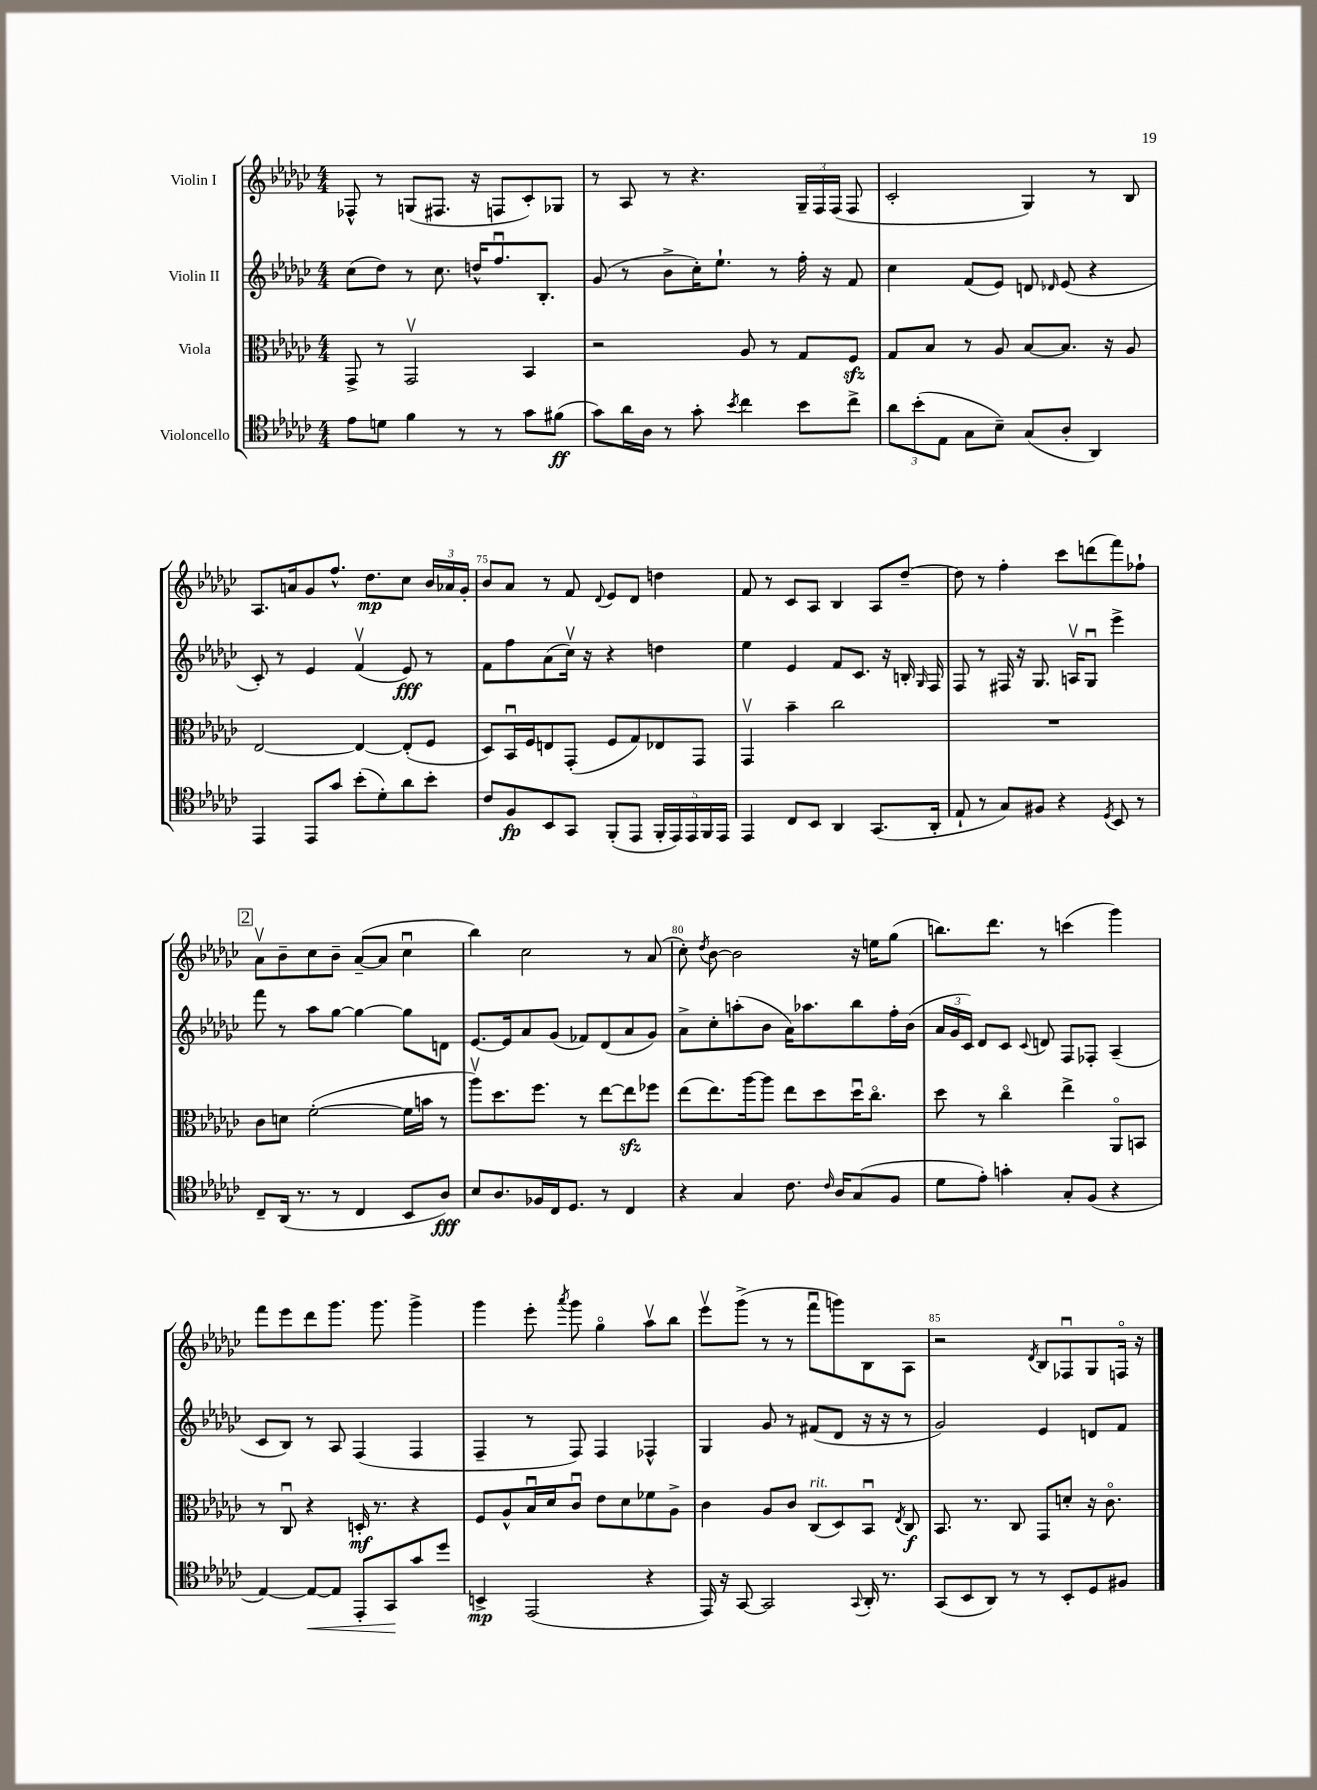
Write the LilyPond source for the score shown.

<<
\new StaffGroup <<
\new Staff = "s0" \with { instrumentName = "Violin I" } {
    \clef treble \key ges \major \numericTimeSignature \time 4/4
    \autoBeamOff fes8-^ r8 g8[( fis8.] r16 f8[ ces'8-.) ges8] |
    r8 aes8 r8 r4. \tuplet 3/2 { ges16[-- f16 f16]( } f8 |
    ces'2-. ges4) r8 bes8 |
    aes8.[ a'16 ges'8 f''8.]-^ des''8.[\mp ces''8] \tuplet 3/2 { bes'16[ aes'16 ges'16]-. } |
    bes'8[ aes'8] r8 f'8 \appoggiatura { des'8 } ees'8[ des'8] d''4 |
    f'8 r8 ces'8[ aes8] bes4 aes8[ des''8]~-- |
    des''8 r8 f''4-. ces'''8[ d'''8( f'''8) fes''8]-! |
    \mark \markup { \box "2" } aes'8[\upbow bes'8-- ces''8 bes'8]-- aes'8[~--( aes'8] ces''4\downbow |
    bes''4) ces''2 r8 aes'8( |
    ces''8-.) \acciaccatura { des''8 } bes'8~ bes'2 r16 e''16[ ges''8]( |
    b''8.[) des'''8.] r8 c'''4( ges'''4) |
    f'''8[ ees'''8 des'''8 ges'''8.] ges'''8. ges'''4-> |
    ges'''4 ees'''8-. \acciaccatura { aes'''8 } ges'''8 ges''4\flageolet aes''8[\upbow bes''8] |
    ees'''8[\upbow ges'''8]->( r8 r8 f'''8[\downbow g'''8) bes8 aes8] |
    r2 \acciaccatura { des'8 } bes8[ fes8\downbow ges8 f16]\flageolet r16 \bar "|." |
}
\new Staff = "s1" \with { instrumentName = "Violin II" } {
    \clef treble \key ges \major \numericTimeSignature \time 4/4
    \autoBeamOff ces''8[( des''8]) r8 ces''8. d''16[-^ f''8.\downbow bes8.]-. |
    ges'8( r8 bes'8[-> ces''16-.) ees''8.]-! r8 f''16-. r16 f'8 |
    ces''4 f'8[( ees'8]) d'8 \grace { des'16 } ees'8( r4 |
    ces'8-.) r8 ees'4 f'4\upbow( ees'8\fff) r8 |
    f'8[ f''8 aes'8( ces''16]\upbow) r16 r4 d''4 |
    ees''4 ees'4 f'8[ ces'8.] r16 b16-. \grace { ges16 } f16 |
    f8 r8 fis16 r16 ges8. a16[\upbow ges8]\downbow ees'''4-> |
    \mark \markup { \box "2" } f'''8 r8 aes''8[ ges''8]~ ges''4~ ges''8[ d'8] |
    ees'8.[~ ees'16 aes'8 ges'8]( fes'8[) des'8( aes'8 ges'8]) |
    aes'8[-> ces''8-. a''8-.( bes'8] aes'16[) aes''8. bes''8 f''16-. bes'16]( |
    \tuplet 3/2 { aes'16[ ges'16 ces'16]) } des'8[ ces'8] \appoggiatura { ces'8 } d'8 f8[ fes8]-. aes4--( |
    ces'8[ bes8]) r8 aes8 f4( f4 |
    f4-- r8 f8) f4 fes4-^ |
    ges4 ges'8 r8 fis'8[( des'8] r16 r16 r8 |
    ges'2) ees'4 d'8[ f'8] \bar "|." |
}
\new Staff = "s2" \with { instrumentName = "Viola" } {
    \clef alto \key ges \major \numericTimeSignature \time 4/4
    \autoBeamOff ges,8-> r8 ges,2\upbow bes,4 |
    r2 aes8 r8 ges8[ f8]\sfz |
    ges8[ bes8] r8 aes8 bes8[~ bes8.] r16 aes8 |
    ees2~ ees4~ ees8[-.( f8] |
    des8[) bes,16\downbow f16 e8 ges,8]-.( f8[ ges8) ees8 ges,8] |
    ges,4\upbow bes'4-- ces''2 |
    R1 |
    \mark \markup { \box "2" } ces'8[ d'8] f'2~-.( f'16[ b'16] r8 |
    aes''8[\upbow) des''8. f''8.] r8 ees''8[~ ees''8\sfz fes''8] |
    ees''8[( ees''8.) aes''16~ aes''8] ees''8[ des''8 des''16\downbow ces''8.]\flageolet |
    des''8 r8 ces''4\flageolet ees''4-> aes,8[\flageolet b,8] |
    r8 ces8\downbow r4 d16-.\mf r8. r4 |
    f8[ aes8-^ bes16\downbow des'16 ces'8]\downbow ees'8[ des'8 fes'8 aes8]-> |
    ces'4 aes8[ ces'8] ces8[^\markup { \italic "rit." }( des8) bes,8]\downbow \acciaccatura { ees8 } ces8\f |
    bes,8. r8. ces8 ges,8[ d'8]-. r16 ces'8.\flageolet \bar "|." |
}
\new Staff = "s3" \with { instrumentName = "Violoncello" } {
    \clef tenor \key ges \major \numericTimeSignature \time 4/4
    \autoBeamOff ees'8[ d'8] f'4 r8 r8 ges'8[ fis'8]\ff( |
    ges'8[) aes'16 aes16] r8 ges'8-. \acciaccatura { bes'8 } ces''4 bes'8[ ces''8]-> |
    \tuplet 3/2 { aes'8[ bes'8-.( ees8] } ges8[ bes8]--) ges8[( aes8]-. aes,4) |
    ees,4 ees,8[ ges'8] bes'8[-.( des'8-.) aes'8 bes'8]-. |
    ces'8[ f8\fp bes,8 ges,8] f,8[-.( ees,8] \tuplet 5/4 { f,16[-. ees,16) ees,16 f,16 ees,16] } |
    ees,4 ces8[ bes,8] aes,4 ges,8.[( aes,16]-. |
    ees8-! r8 ges8[) fis8] r4 \acciaccatura { des8 } bes,8 r8 |
    \mark \markup { \box "2" } ces8[-- aes,16]( r8. r8 ces4 bes,8[ aes8]\fff) |
    bes8[ aes8. fes16 ces16 des8.] r8 ces4 |
    r4 ges4 ces'8. \grace { ces'16 } aes16[ ges8( f8] |
    des'8[ ees'8]-.) g'4-. ges8[-. f8]( r4 |
    ees4~) ees8[~\< ees8] ees,8[-. ges,8\! ges'8 des''8] |
    b,4->\mp ees,2( r4 |
    ees,16) r16 ges,8~ ges,2 \appoggiatura { ges,8 } aes,16-. r8. |
    ges,8[( bes,8 aes,8]) r8 r8 bes,8[-. des8 fis8] \bar "|." |
}
>>
>>
\layout { \context { \Score currentBarNumber = #71 \override BarNumber.break-visibility = ##(#f #t #t) barNumberVisibility = #(every-nth-bar-number-visible 5) } }
